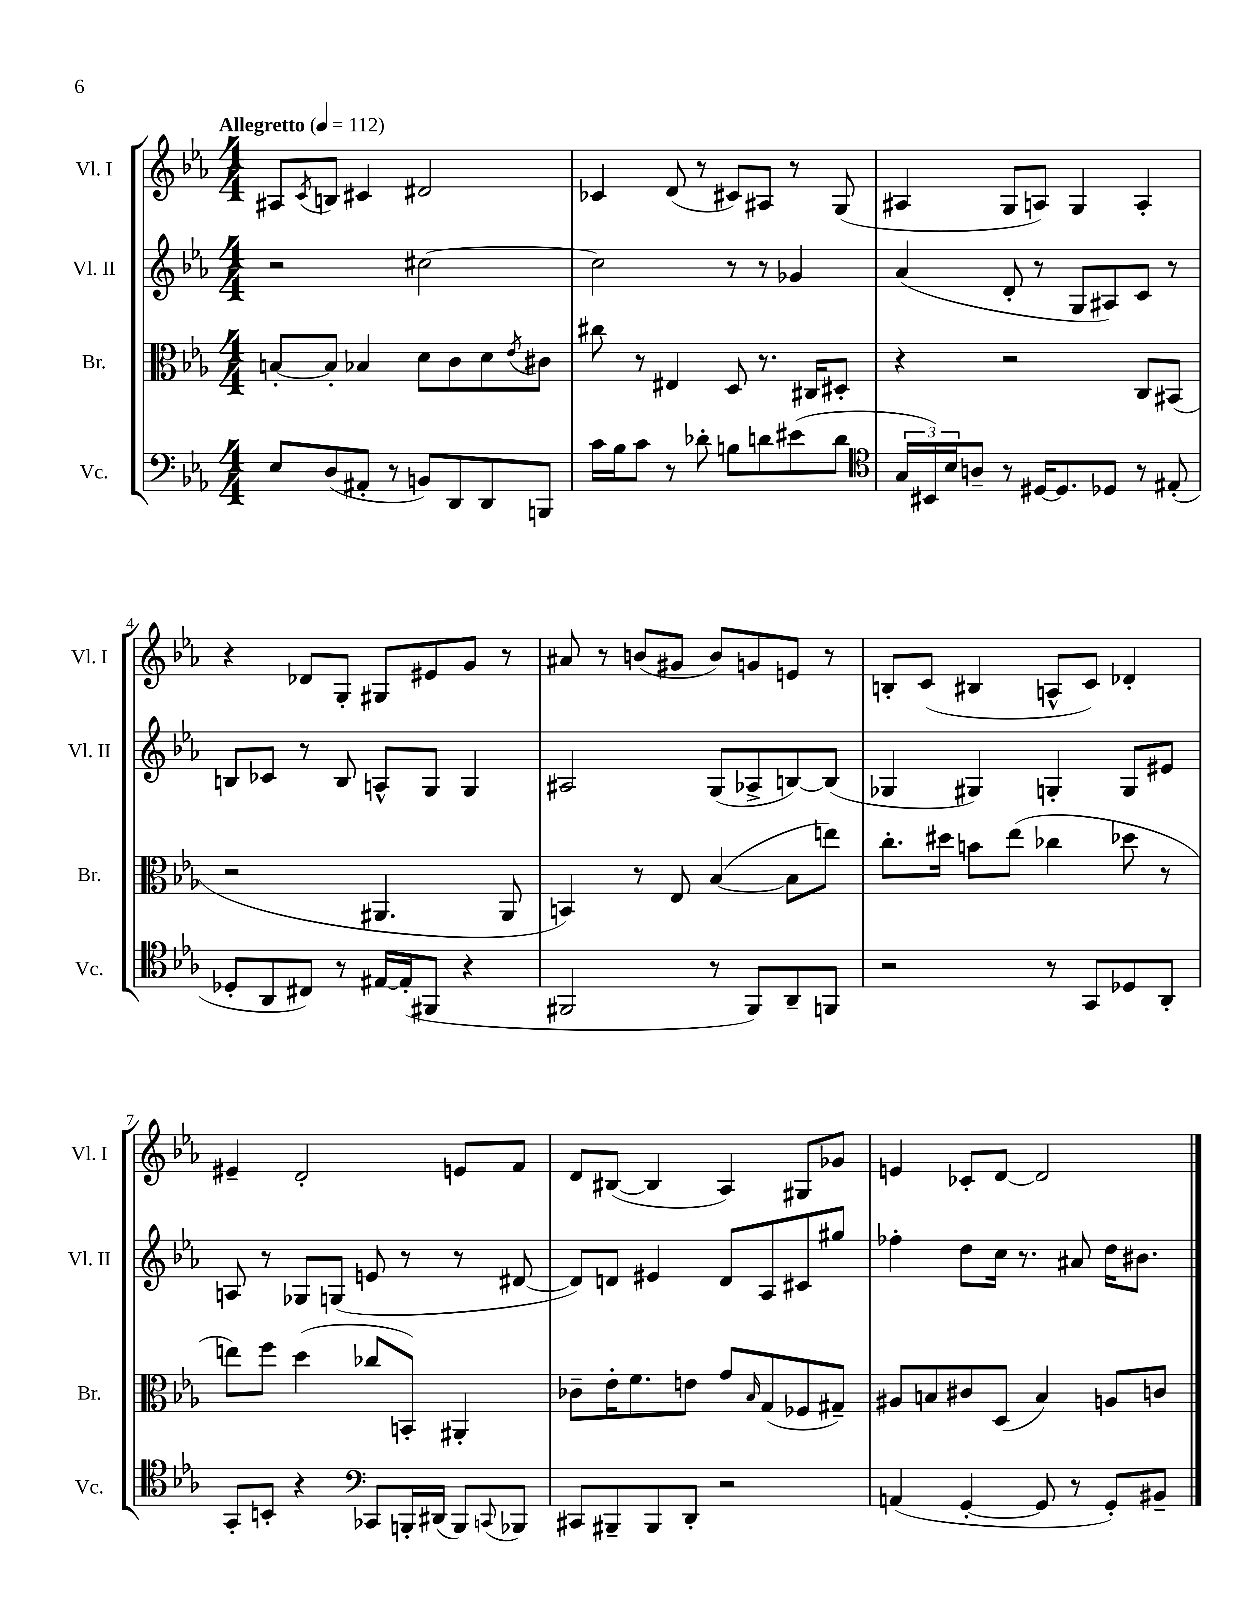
<<
\new StaffGroup <<
\new Staff = "s0" \with { instrumentName = "Vl. I" shortInstrumentName = "Vl. I" } {
    \clef treble \key ees \major \numericTimeSignature \time 4/4 \tempo "Allegretto" 4 = 112
    ais8 \acciaccatura { c'8 } b8 cis'4 dis'2 |
    ces'4 d'8( r8 cis'8) ais8 r8 g8( |
    ais4 g8 a8) g4 a4-. |
    r4 des'8 g8-. gis8 eis'8 g'8 r8 |
    ais'8 r8 b'8( gis'8 b'8) g'8 e'8 r8 |
    b8-. c'8( bis4 a8-^ c'8) des'4-. |
    eis'4-- d'2-. e'8 f'8 |
    d'8 bis8~( bis4 aes4) gis8 ges'8 |
    e'4 ces'8-. d'8~ d'2 \bar "|." |
}
\new Staff = "s1" \with { instrumentName = "Vl. II" shortInstrumentName = "Vl. II" } {
    \clef treble \key ees \major \numericTimeSignature \time 4/4
    r2 cis''2~ |
    cis''2 r8 r8 ges'4 |
    aes'4( d'8-. r8 g8 ais8) c'8 r8 |
    b8 ces'8 r8 b8 a8-^ g8 g4 |
    ais2 g8( aes8-> b8~) b8( |
    ges4 gis4) g4-. g8 eis'8 |
    a8 r8 ges8 g8( e'8 r8 r8 dis'8~ |
    dis'8) d'8 eis'4 d'8 aes8 cis'8 gis''8 |
    fes''4-. d''8 c''16 r8. ais'8 d''16 bis'8. \bar "|." |
}
\new Staff = "s2" \with { instrumentName = "Br." shortInstrumentName = "Br." } {
    \clef alto \key ees \major \numericTimeSignature \time 4/4
    b8~-. b8-. bes4 d'8 c'8 d'8 \acciaccatura { ees'8 } cis'8 |
    cis''8 r8 eis4 d8 r8. cis16 dis8-. |
    r4 r2 c8 bis,8( |
    r2 ais,4. ais,8 |
    b,4) r8 ees8 bes4~( bes8 e''8) |
    c''8.-. dis''16 b'8 ees''8( ces''4 des''8 r8 |
    e''8) f''8 d''4( ces''8 b,8-.) ais,4-. |
    ces'8-- ees'16-. f'8. e'8 g'8 \grace { bes16 } g8( fes8 gis8--) |
    ais8 b8 cis'8 d8( b4) a8 c'8 \bar "|." |
}
\new Staff = "s3" \with { instrumentName = "Vc." shortInstrumentName = "Vc." } {
    \clef bass \key ees \major \numericTimeSignature \time 4/4
    ees8 d8( ais,8-. r8 b,8) d,8 d,8 b,,8 |
    c'16 bes16 c'8 r8 des'8-. b8 d'8 eis'8( d'8 |
    \clef tenor \tuplet 3/2 { g16 bis,16) bes16 } a8-- r8 dis16~ dis8. des8 r8 eis8-.( |
    des8-. aes,8 cis8) r8 eis16~ eis16-.( fis,8 r4 |
    fis,2 r8 fis,8) aes,8-- f,8 |
    r2 r8 g,8 des8 aes,8-. |
    g,8-. b,8-. r4 \clef bass ces,8 b,,16-. dis,16( b,,8) \appoggiatura { c,8 } bes,,8 |
    cis,8 bis,,8-- bis,,8 d,8-. r2 |
    a,4( g,4~-. g,8 r8 g,8-.) bis,8-- \bar "|." |
}
>>
>>
